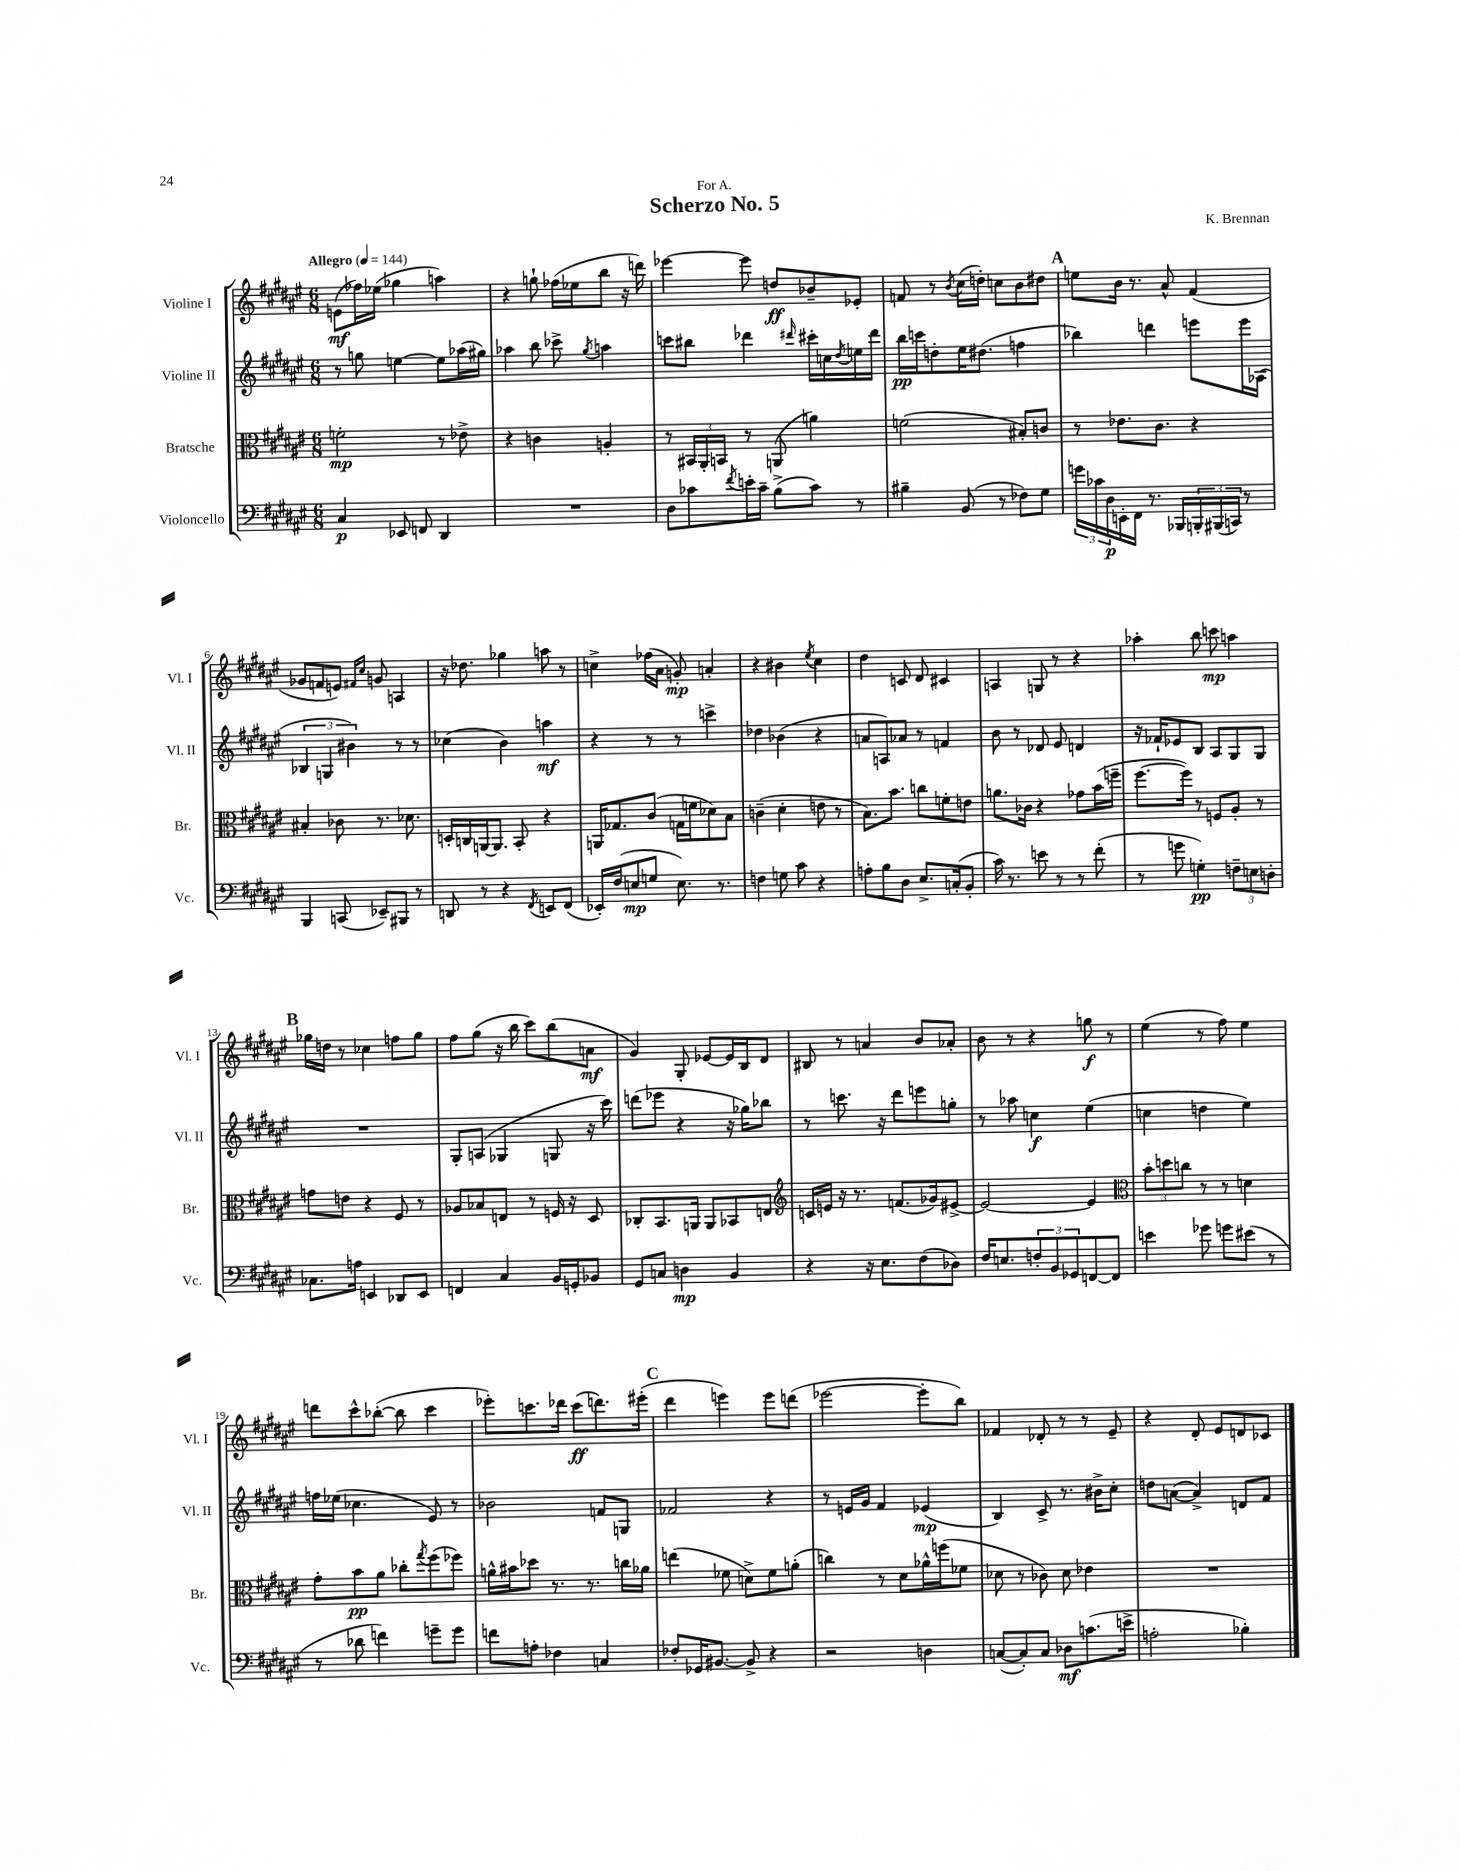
\header { title = "Scherzo No. 5" composer = "K. Brennan" dedication = "For A." }
<<
\new StaffGroup <<
\new Staff = "s0" \with { instrumentName = "Violine I" shortInstrumentName = "Vl. I" } {
    \clef treble \key fis \major \numericTimeSignature \time 6/8 \tempo "Allegro" 4 = 144
    e'8\mf( fes''16) ees''16( ges''4 a''4) |
    r4 g''8-! fes''16( ees''16 b''8 r16 d'''16) |
    ees'''4~ ees'''8 d''8\ff bes'8-- ees'8-. |
    f'8 r8 \acciaccatura { b'8 } cis''16( d''16-.) c''8 b'8 dis''8 |
    \mark \markup { \bold "A" } e''8 b'16 r8. ais'8-^ fis'4( |
    ges'8 f'8 e'8) \grace { fis'16 cis''16 } g'8 a4 |
    r16 des''8. ges''4 a''8 r8 |
    c''4-> fes''16( ais'16 g'8-.\mp) a'4-. |
    r4 bis'4 \acciaccatura { eis''8 } cis''4 |
    dis''4 c'8 dis'8 cis'4 |
    a4 g8 r8 r4 |
    aes''4-. b''8 c'''8\mp a''4 |
    \mark \markup { \bold "B" } ges''16 d''16 r8 ces''4 f''8 ges''8 |
    fis''8 gis''8( r16 b''16 cis'''8) b''8( a'8\mf |
    gis'4) gis8-. ees'8~ ees'16 b16 dis'8 |
    bis8 r8 a'4 b'8 aes'8-. |
    b'8 r8 r4 g''8\f r8 |
    eis''4( r8 fis''8) eis''4 |
    d'''8 cis'''8-^ bes''8~-.( bes''8 cis'''4 |
    ees'''8-.) c'''8. des'''16 c'''8\ff( d'''8.) eis'''16-.( |
    \mark \markup { \bold "C" } dis'''4 e'''4) e'''8 d'''8( |
    ees'''2~ ees'''8-. b''8) |
    fes'4 des'8-. r8 r8 eis'8-- |
    r4 dis'8-. eis'8 d'8 ces'8 \bar "|." |
}
\new Staff = "s1" \with { instrumentName = "Violine II" shortInstrumentName = "Vl. II" } {
    \clef treble \key fis \major \numericTimeSignature \time 6/8
    r8 g''8 e''4~ e''8 aes''16( gis''16) |
    aes''4 b''8 ces'''8-> \acciaccatura { gis''8 } a''4 |
    c'''8 bis''8 des'''4 \grace { dis'''16 } cis'''16-. c''16 \acciaccatura { dis''8 } e''16 dis'''16 |
    b''16\pp c'''16 d''8-. eis''16 dis''8.( f''4 |
    \mark \markup { \bold "A" } bes''4) d'''4 e'''8 e'''16 aes16( |
    \tuplet 3/2 { bes4 g4 bis'4) } r8 r8 |
    ces''4( b'4) a''4\mf |
    r4 r8 r8 c'''4-> |
    des''4 bes'4( r4 |
    a'8 a8) aes'8 r8 f'4 |
    b'8 r8 des'8 eis'8 d'4 |
    r16 fes'16-! ees'8 b8 ais8 gis8 gis8 |
    \mark \markup { \bold "B" } R2. |
    gis8-. a8( ges4 g8 r16 cis'''16) |
    d'''8( ees'''8 r4 r16 ges''16) bes''8 |
    r8 c'''8. r16 dis'''8 e'''8 g''8-. |
    r8 aes''8 c''4\f eis''4( |
    c''4 d''4 eis''4) |
    f''16 ees''16( ces''4. eis'8) r8 |
    bes'2 f'8 g8 |
    \mark \markup { \bold "C" } fes'2 r4 |
    r8 e'16 gis'16 fis'4 ees'4\mp( |
    b4) cis'8-> r8. bis'16-> cis''8-. |
    d''8 a'8~( a'4->) d'8 fis'8 \bar "|." |
}
\new Staff = "s2" \with { instrumentName = "Bratsche" shortInstrumentName = "Br." } {
    \clef alto \key fis \major \numericTimeSignature \time 6/8
    f'2-.\mp r8 ees'8-> |
    r4 c'4 a4-. |
    r8 \tuplet 3/2 { bis,16 ais,16-. b,16 } r8 a,8( a'4) |
    f'2( bis8-.) c'8 |
    \mark \markup { \bold "A" } r8 ees'8. cis'8. r4 |
    bis4-. ces'8 r8. des'8. |
    d16-. c16 a,16~ a,8. b,8-. r4 |
    a,16 ges8. cis'8( g16 f'16 des'8) b8 |
    c'4--( dis'4-. e'8 r8 |
    b8.) b'8. c''8 f'8-. e'8 |
    a'8. ces'16 r4 ges'8 b'16( f''16-- |
    fis''8.~ fis''16) r8 f8 ais8-. r8 |
    \mark \markup { \bold "B" } g'8 e'8 r4 fis8 r8 |
    aes8 bes8 e8 r8 f16 r16 dis8 |
    ces8-. b,8. a,16 a,8 bes,8 e8 |
    \clef treble c'16 e'16 r16 r8. f'8.( ges'16) eis'8~-> |
    eis'2~ eis'4 |
    \clef alto \tuplet 3/2 { b'8-. d''8 c''8 } r8 r8 d'4 |
    gis'8-. b'8\pp ais'8 ces''8-. \acciaccatura { gis''8 } fis''8( fes''8) |
    a'16-^ bis'16 des''8 r8. r8. c''16 aes'16 |
    \mark \markup { \bold "C" } e''4( fes'8 d'8->) fes'8 a'8-.( |
    c''4) r8 dis'8 aes'16-^ f''16( fes'8 |
    des'8 r8 ces'8) des'8 ees'4 |
    R2. \bar "|." |
}
\new Staff = "s3" \with { instrumentName = "Violoncello" shortInstrumentName = "Vc." } {
    \clef bass \key fis \major \numericTimeSignature \time 6/8
    cis4\p ees,8 f,8 dis,4 |
    R2. |
    dis8 ces'8 \acciaccatura { fis'8 } e'16-. ces'16-- b8->( ces'8) r8 |
    bis4-- b,8( r8 fes8) gis8 |
    \mark \markup { \bold "A" } \tuplet 3/2 { g'16 ces'16 dis16\p } e,16-. fis,16 r8. bes,,16 \tuplet 3/2 { b,,16-. bis,,16( c,16) } r8 |
    b,,4 c,8( ees,8--) bis,,8 r8 |
    d,8 r8 r4 \acciaccatura { fis,8 } e,8 fis,8( |
    ees,16-.) fis16( e8\mp g8 e8.) r8. |
    f4 g8 cis'8 r4 |
    a8-. b8 dis8 eis8.-> c16-.( b,8-. |
    cis'16) r8. e'8 r8 r8 fis'8-.( |
    r8 g'8 g4-.\pp) \tuplet 3/2 { f8-- e8 d8-. } |
    \mark \markup { \bold "B" } ces8. a16 e,4 des,8 e,8 |
    f,4 cis4 b,16 g,16-. bes,8 |
    gis,8 c8 d4\mp b,4 |
    r4 r16 eis8. fis8( des8) |
    fis16 e8. \tuplet 3/2 { f8-. b,8 ges,8 } f,8~ f,8 |
    e'4 ges'8 g'8 eis'8( r8 |
    r8 des'8 f'4) g'8-- g'8 |
    f'8 a8-. fes4 c4 |
    \mark \markup { \bold "C" } fes8-. ges,16 bis,8.~ bis,8-> r4 |
    r2 d4 |
    c8~( c8-.) c8 des8\mf c'8.( e'16-> |
    a2-. bes4-.) \bar "|." |
}
>>
>>
